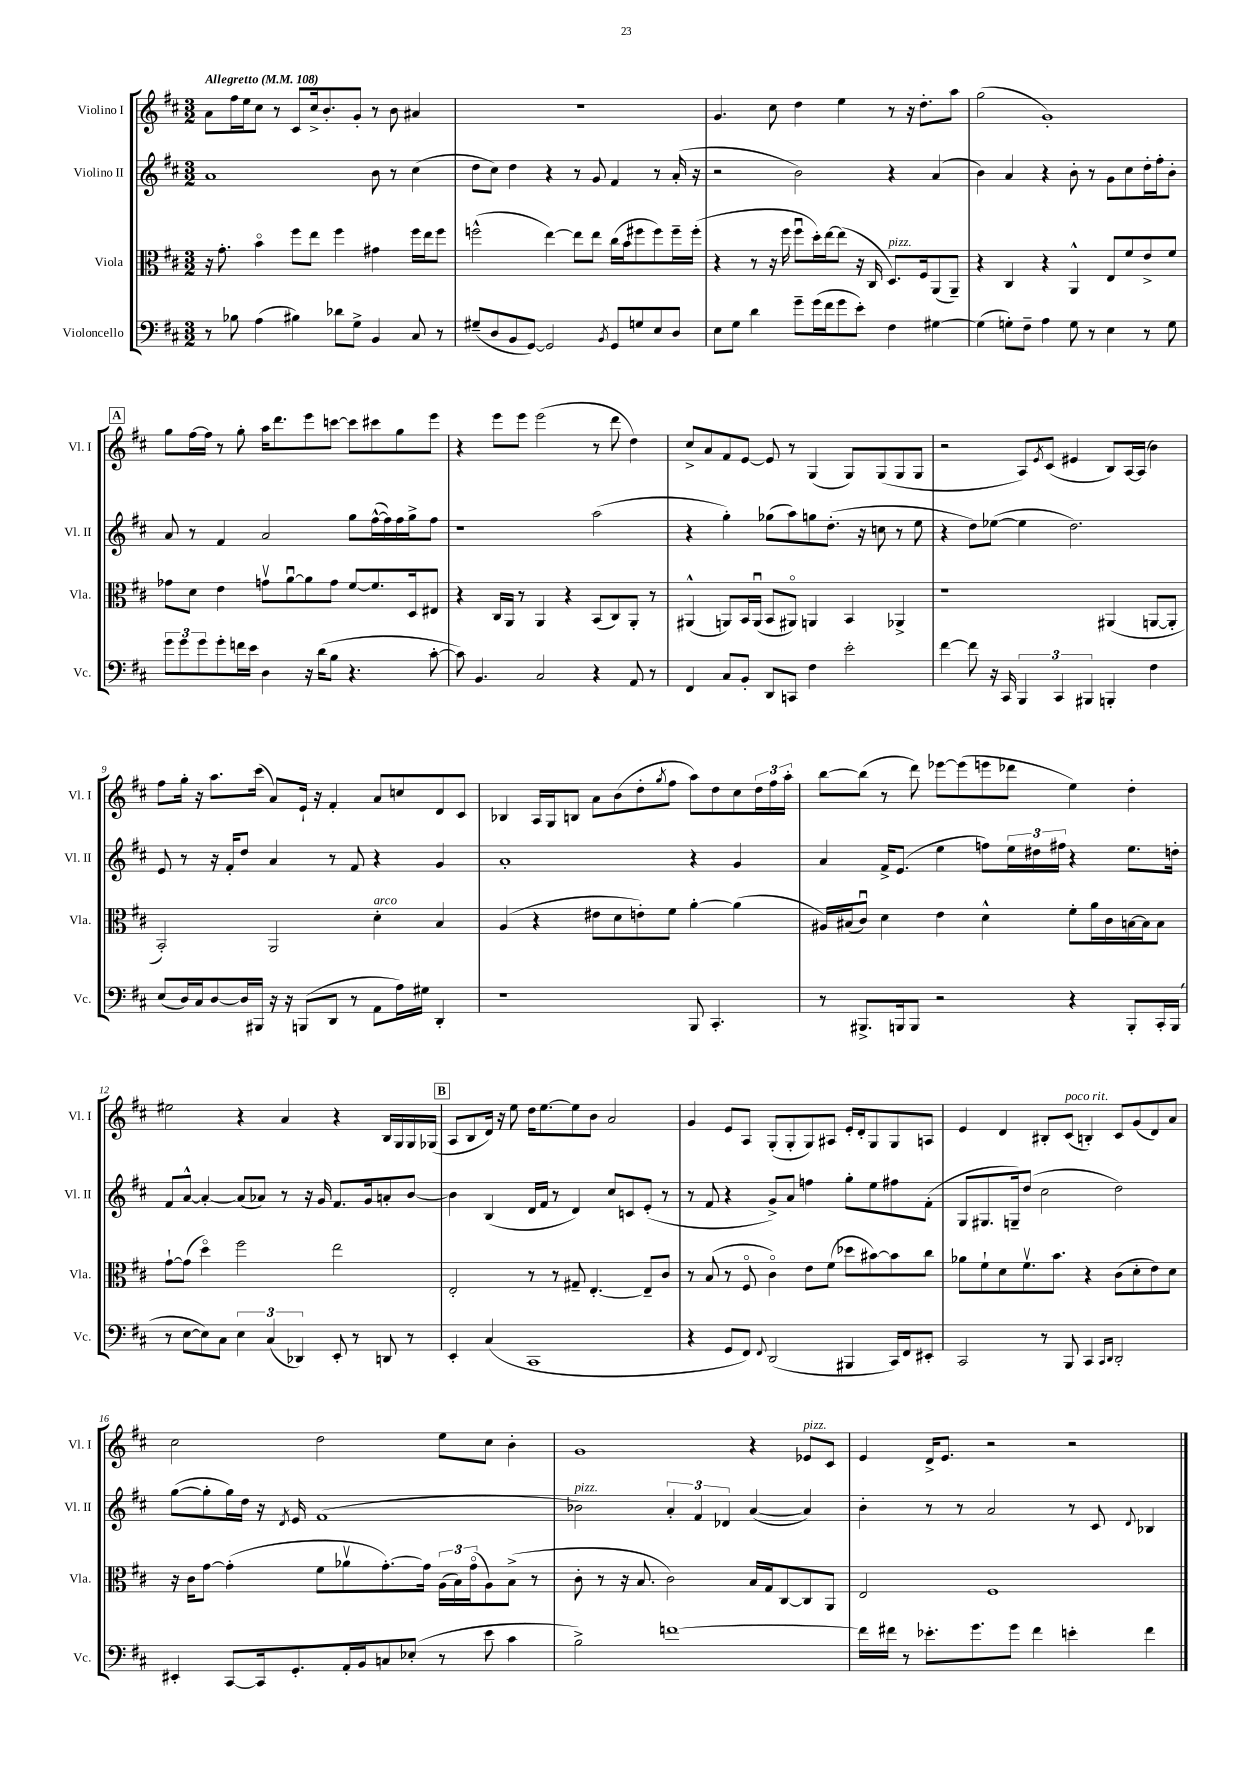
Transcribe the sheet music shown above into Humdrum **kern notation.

**kern	**kern	**kern	**kern
*staff4	*staff3	*staff2	*staff1
*clefF4	*clefC3	*clefG2	*clefG2
*k[f#c#]	*k[f#c#]	*k[f#c#]	*k[f#c#]
*M3/2	*M3/2	*M3/2	*M3/2
*MM108	*MM108	*MM108	*MM108
8r	16r	1a	8a
.	8.g'	.	.
8B-	.	.	16ff#
.	.	.	16ee
(4A	4bo	.	8cc#
.	.	.	8r
4B#)	8ff#	.	8c#
.	8ee	.	16cc#^
.	.	.	8.b'
8d-	4ff#	.	.
8G^	.	.	8g'
4BB	4g#	8b	8r
.	.	8r	8b
8C#	16ff#	(4cc#	4a#
.	16ee	.	.
8r	8ff#	.	.
=	=	=	=
(8G#~	(2ff^^	8dd	1.r
8D	.	8cc#)	.
8BB	.	4dd	.
[8GG)	.	.	.
2GG]	[4ee)	4r	.
.	8ee]	8r	.
.	8ee	8g	.
8qBB	.	.	.
8GG	(16cc#	4f#	.
.	16b	.	.
8G	8ff#	.	.
8E	8ff#)	8r	.
8D	16ff#~	(16a'	.
.	(16ff#'	16r	.
=	=	=	=
8E	4r	2r	4.g
8G	.	.	.
4d	8r	.	.
.	16r	.	8cc#
.	16ff#	.	.
8g~	8ff#u	2b)	4dd
(16g	16dd')	.	.
16f#	[16ee	.	.
8g	(8ee]	.	4ee
8e')	16r	.	.
.	16C#	.	.
4F#	8.D)	4r	8r
.	.	.	16r
.	16F#	.	8.dd'
[4G#	(8AA	(4a	.
.	8AA~)	.	8aa
=	=	=	=
(4G#]	4r	4b)	(2gg
8G')	4C#	4a	.
8F#~	.	.	.
4A	4r	4r	1g')
8G	4AA^^	8b'	.
8r	.	8r	.
4E	8E	8g	.
.	8f#	8cc#	.
8r	8e^	16dd'	.
.	.	16ff#'	.
8G	8f#	8b'	.
=	=	=	=
12g	8g-	8a	8gg
12g	.	.	.
.	8d	8r	[16ff#
12g	.	.	.
.	.	.	16ff#]
8g'	4e	4f#	8r
16f	.	.	8gg'
16e	.	.	.
4D	8gv	2a	16aa
.	.	.	8.ddd
.	[8au	.	.
16r	8a]	.	8eee
(16d	.	.	.
8B	8g	.	[8ccc
4.r	[8f#	8gg	8ccc]
.	8.f#]	([16ff#^^	8ccc#
.	.	16ff#])	.
.	.	16ff#	8gg
.	16D	16gg^	.
[8c#'	8E#	8ff#	8eee
=	=	=	=
8c#])	4r	1r	4r
4.BB	.	.	.
.	16C#	.	8eee
.	16AA	.	.
.	8r	.	8eee
2C#	4AA	.	(2eee
.	4r	.	.
4r	(8BB	(2aa	8r
.	8C#)	.	8ddd
8AA	8AA'	.	4dd)
8r	8r	.	.
=	=	=	=
4FF#	(4AA#^^	4r	8cc#^
.	.	.	8a
8C#	8AA)	4gg')	8f#
8BB'	16BB	.	[8e
.	(16AAu	.	.
8DD	8BB	(8gg-	8e]
8CC	8AA#o)	8aa)	8r
4F#	4AA	8gg	(4G
.	.	(8.dd'	.
2e'	4BB	.	8G)
.	.	16r	.
.	.	8cc	(8G
.	4AA-^	8r	8G
.	.	8ee	8G
=	=	=	=
[4f#	1r	4r	2r
8f#]	.	8dd)	.
16r	.	([8ee-	.
16CC#	.	.	.
6BBB	.	4ee-]	8A)
.	.	.	8qe
.	.	.	(8c#
6CC#	.	.	.
.	.	2.dd)	4e#
6BBB#	.	.	.
4BBB'	(4AA#	.	8B)
.	.	.	[16A
.	.	.	(16A]
4F#	[8AA	.	4b)
.	8AA']	.	.
=	=	=	=
(8E	2BB')	8e	8ff#
16D)	.	8r	16gg'
16C#	.	.	16r
[8D	.	16r	8.aa
.	.	16f#'	.
16D]	.	8dd	.
16BBB#	.	.	(16ccc#
16r	2AA	4a	8a)
16r	.	.	.
(8BBB	.	.	16e`
.	.	.	16r
8DD	.	8r	4f#'
8r	.	8f#	.
8AA	4d'	4r	8a
16A)	.	.	8cc
16G#	.	.	.
4DD'	4B	4g	8d
.	.	.	8c#
=	=	=	=
1r	(4A	1a'	4B-
.	4r	.	16A
.	.	.	16G
.	.	.	8B
.	8e#	.	8a
.	8d	.	(8b
.	8e')	.	8dd'
.	.	.	8qgg
.	8f#	.	8ff#
8BBB	[4a'	4r	8aa)
4.CC#'	.	.	8dd
.	(4a]	4g	8cc#
.	.	.	24dd
.	.	.	24ff#
.	.	.	24aa'
=	=	=	=
8r	16A#)	4a	[8bb
.	(16B#	.	.
8.BBB#^	8c#u)	.	(8bb]
.	4d	16f#^	8r
16BBB	.	(8.e	.
8BBB	.	.	8ddd)
2r	4e	4ee	[8eee-
.	.	.	(8eee-]
.	4d^^	8ff)	8eee
.	.	24ee	8ddd-
.	.	24dd#	.
.	.	24ff#	.
4r	8f#'	4r	4ee)
.	16a	.	.
.	16c#	.	.
8BBB'	[16B	8.ee	4dd'
.	16B]	.	.
16CC#'	8B	.	.
(16BBB	.	16dd'	.
=	=	=	=
8r	[8g`	8f#	2ee#
[8E	(8g]	[8a^^	.
8E])	4ddo)	4a'_	.
8C#	.	.	.
6E	2ff#	(8a]	4r
.	.	8a-)	.
(6C#	.	.	.
.	.	8r	4a
6DD-)	.	.	.
.	.	16r	.
.	.	16g	.
8EE'	2ee	8.f#	4r
8r	.	.	.
.	.	16g	.
8DD	.	8a'	16B
.	.	.	16G
8r	.	[8b	16G
.	.	.	(16G-
=	=	=	=
4EE'	2E'	4b]	8A
.	.	.	8B
(4C#	.	(4B	16d)
.	.	.	16r
.	.	.	8ee
1CC#	8r	16d	16dd
.	.	16f#	[8.ee
.	8r	8r	.
.	8G#~	4d)	8ee]
.	[4.E'	.	8b
.	.	8cc#	2a
.	.	8c	.
.	8E~]	(8e'	.
.	8c#	8r	.
=	=	=	=
4r	8r	8r	4g
.	(8B	8f#	.
8GG	8r	4r	8e
8FF#)	8F#o	.	8A
8qqFF#	.	.	.
(2DD	4c#o)	8g^)	(8G'
.	.	8a	8G'
.	8e	4ff	8G)
.	(8f#	.	8A#
4BBB#	8dd-	8gg'	16e'
.	.	.	16d'
.	[8b#)	8ee	8G
16CC#)	8b#]	8ff#	8G
16FF#	.	.	.
8EE#'	8cc#	(8f#'	8A
=	=	=	=
2CC#	8a-	8G	4e
.	8f#`	8.G#	.
.	8d	.	4d
.	.	16G~)	.
.	8.f#v	(8dd	.
8r	.	2cc#	8B#'
.	8.b	.	.
8BBB	.	.	(8c#
4CC#	4r	.	4B')
16qqCC#	.	.	.
16qqDD	.	.	.
2DD'	(8c#	2dd)	8c#
.	8d'	.	(8g
.	8e)	.	8d)
.	8d	.	8a
=	=	=	=
4EE#'	16r	([8gg	2cc#
.	16c#	.	.
.	[8g	8gg']	.
[8CC#	(4g']	16gg)	.
.	.	16dd	.
16CC#]	.	16r	.
.	.	8qd	.
8.GG'	.	16e	.
.	8f#	(1f#	2dd
16AA'	8a-v	.	.
16BB	.	.	.
8C	[8.g')	.	.
(8E-'	.	.	.
.	16g]	.	.
8r	(24A	.	8ee
.	24B)	.	.
.	(24go	.	.
8e	8A)	.	8cc#
4c#	(8B^	.	4b'
.	8r	.	.
=	=	=	=
2B^)	8c#'	2b-)	1g
.	8r	.	.
.	16r	.	.
.	8.B	.	.
[1f	2c#)	6a'	.
.	.	6f#	.
.	.	6d-	.
.	16B	([4a	4r
.	16G	.	.
.	[8C#	.	.
.	8C#]	4a])	8e-
.	8AA	.	8c#
=	=	=	=
16f]	2E	4b'	4e
16f#	.	.	.
8r	.	.	.
8.e-'	.	8r	16d^
.	.	.	8.e
.	.	8r	.
8.g	.	.	.
.	1F#	2a	2r
8g	.	.	.
4f#	.	.	.
4e'	.	8r	2r
.	.	8c#	.
.	.	8qqd	.
4f#	.	4B-	.
==	==	==	==
*-	*-	*-	*-
